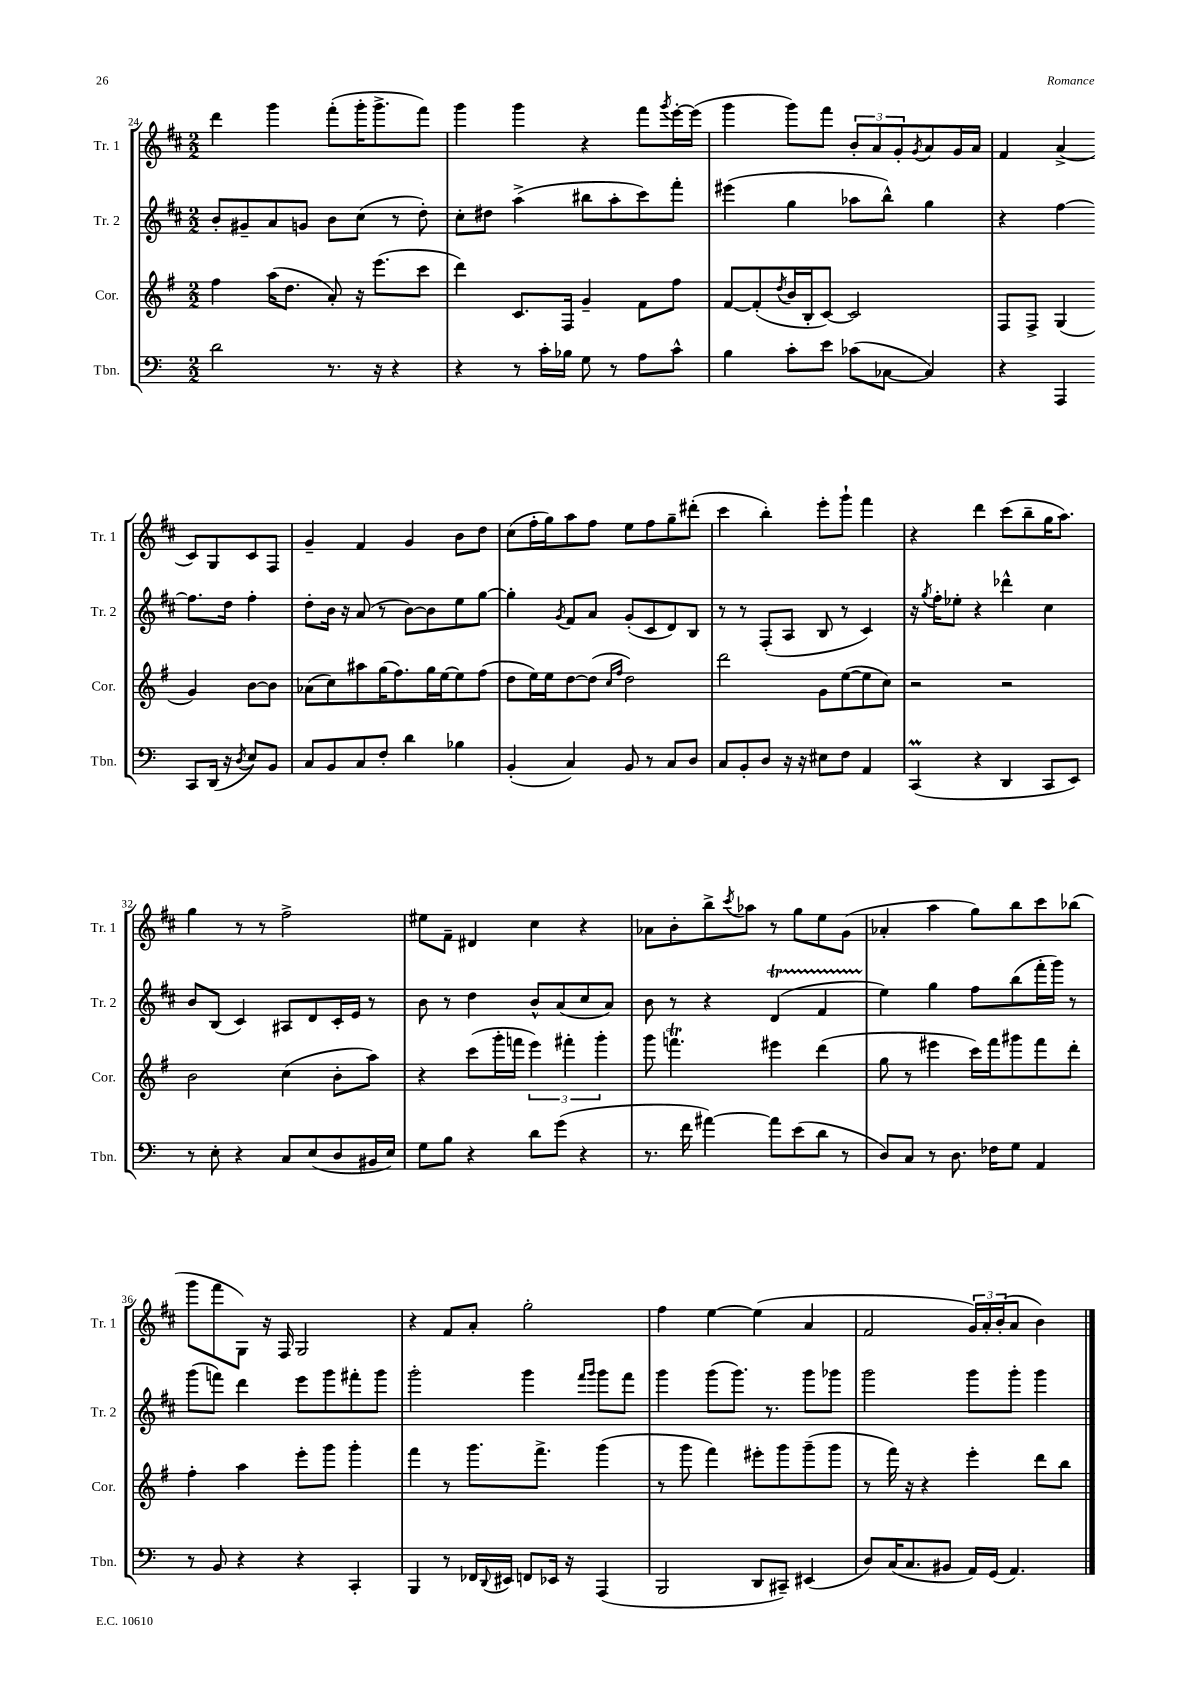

**kern	**kern	**kern	**kern
*staff4	*staff3	*staff2	*staff1
*clefF4	*clefG2	*clefG2	*clefG2
*k[]	*k[f#]	*k[f#c#]	*k[f#c#]
*M2/2	*M2/2	*M2/2	*M2/2
2d	4ff#	8b'	4ddd
.	.	8g#~	.
.	(16aa	8a	4ggg
.	8.dd	.	.
.	.	8g	.
8.r	8a')	8b	(8fff#'
.	16r	(8cc#	16ggg'
16r	(8.eee	.	8.ggg^
4r	.	8r	.
.	8ccc	8dd')	8fff#)
=	=	=	=
4r	4ddd)	8cc#'	4ggg
.	.	8dd#	.
8r	8.c	(4aa^	4ggg
16c'	.	.	.
16B-	16F#	.	.
8G	4g~	8bb#	4r
8r	.	8aa'	.
8A	8f#	8ccc#)	8fff#
.	.	.	8qggg
8c^^	8ff#	8fff#'	[16eee'
.	.	.	(16eee]
=	=	=	=
4B	[8f#	(4eee#	4ggg
.	(8f#']	.	.
.	8qdd	.	.
8c'	16b	4gg	8ggg)
.	16B'	.	.
8e	[8c)	.	8fff#
(8c-	2c]	8aa-	12b'
.	.	.	12a
[8C-	.	8bb^^)	.
.	.	.	12g'
.	.	.	8qg
4C-])	.	4gg	8a
.	.	.	16g
.	.	.	16a
=	=	=	=
4r	8F#	4r	4f#
.	8F#^	.	.
4AAA	(4G	[4ff#	(4a^
8CC	4g)	8.ff#]	8c#)
(16DD	.	.	8G
16r	.	16dd	.
8qD	.	.	.
8E)	[8b	4ff#'	8c#
8BB	8b]	.	8F#
=	=	=	=
8C	(8a-	8dd'	4g~
8BB	8cc)	16b	.
.	.	16r	.
8C	8aa#	(8a	4f#
8F'	(16gg	8r	.
.	8.ff#)	.	.
4d	.	[8b)	4g
.	16gg	8b]	.
.	[16ee	.	.
4B-	8ee]	8ee	8b
.	(8ff#	[8gg	8dd
=	=	=	=
(4BB'	8dd	4gg']	(8cc#
.	16ee)	.	16ff#'
.	16ee	.	16gg)
.	.	8qg	.
4C)	[8dd	8f#	8aa
.	(8dd]	8a	8ff#
.	16qqcc	.	.
.	16qqff#	.	.
8BB	2dd)	(8g'	8ee
8r	.	8c#	8ff#
8C	.	8d)	8gg~
8D	.	8B	(8ddd#'
=	=	=	=
8C	2ddd	8r	4ccc#
8BB'	.	8r	.
8D	.	(8F#'	4bb')
16r	.	8A	.
16r	.	.	.
8E#	8g	8B	8eee'
8F	([8ee	8r	8ggg`
4AA	8ee]	4c#)	4fff#
.	8cc)	.	.
=	=	=	=
(4CC	2r	16r	4r
.	.	8qgg	.
.	.	16ff#'	.
.	.	8ee-'	.
4r	.	4r	4ddd
4DD	2r	4ddd-^^	(8ccc#
.	.	.	8bb~
8CC	.	4cc#	16gg
.	.	.	8.aa)
8EE)	.	.	.
=	=	=	=
8r	2b	8b	4gg
8E'	.	(8B	.
4r	.	4c#)	8r
.	.	.	8r
8C	(4cc	8A#	2ff#^
(8E	.	8d	.
8D	8b'	16c#'	.
.	.	16e	.
16BB#	8aa)	8r	.
16E)	.	.	.
=	=	=	=
8G	4r	8b	8ee#
8B	.	8r	8f#~
4r	(8ccc	4dd	4d#
.	16ggg'	.	.
.	16fff	.	.
8d	6eee)	8b^^	4cc#
(8g	.	(8a	.
.	6fff#'	.	.
4r	.	8cc#	4r
.	6ggg'	.	.
.	.	8a)	.
=	=	=	=
8.r	8ggg	8b	8a-
.	4.fff	8r	8b'
16f	.	.	.
[4a#)	.	4r	8bb^
.	.	.	8qccc#
.	.	.	8aa-
8a#]	4eee#	(4d	8r
(8e	.	.	8gg
8d	(4ddd	4f#	8ee
8r	.	.	(8g
=	=	=	=
8D)	8gg	4ee)	4a-'
8C	8r	.	.
8r	4eee#	4gg	4aa
8.D	.	.	.
.	16ccc)	8ff#	8gg)
16F-	16fff#	.	.
8G	8ggg#	(8bb	8bb
4AA	8fff#	16fff#'	8ccc#
.	.	16ggg)	.
.	8ddd'	8r	(8bb-
=	=	=	=
8r	4ff#'	(8ggg	8ggg
8BB	.	8fff)	8fff#
4r	4aa	4ddd	8G)
.	.	.	16r
.	.	.	16F#
4r	8eee'	8eee	2G
.	8ggg	8ggg	.
4CC'	4ggg'	8fff#'	.
.	.	8ggg	.
=	=	=	=
4BBB	4fff#	2ggg'	4r
8r	8r	.	8f#
16FF-	8.ggg	.	8a'
8qqDD	.	.	.
16EE#	.	.	.
8FF	.	4ggg	2gg'
.	8.fff#^	.	.
16EE-	.	.	.
16r	.	.	.
.	.	16qqfff#	.
.	.	16qqggg	.
(4AAA	(4ggg	8ggg	.
.	.	8fff#	.
=	=	=	=
2BBB	8r	4ggg	4ff#
.	8ggg	.	.
.	4fff#)	(8ggg	[4ee
.	.	8.ggg)	.
8DD	8eee#'	.	(4ee]
.	.	8.r	.
8CC#~)	8ggg	.	.
(4EE#	(8ggg~	8ggg	4a
.	8ggg	8ggg-	.
=	=	=	=
8D)	8r	2ggg	2f#
(16C	16fff#)	.	.
8.C	16r	.	.
.	4r	.	.
8BB#	.	.	.
16AA)	4eee'	8ggg	24g)
.	.	.	24a'
(16GG	.	.	.
.	.	.	(24b'
4.AA)	.	8ggg'	8a
.	8ddd	4ggg	4b)
.	8bb	.	.
==	==	==	==
*-	*-	*-	*-
